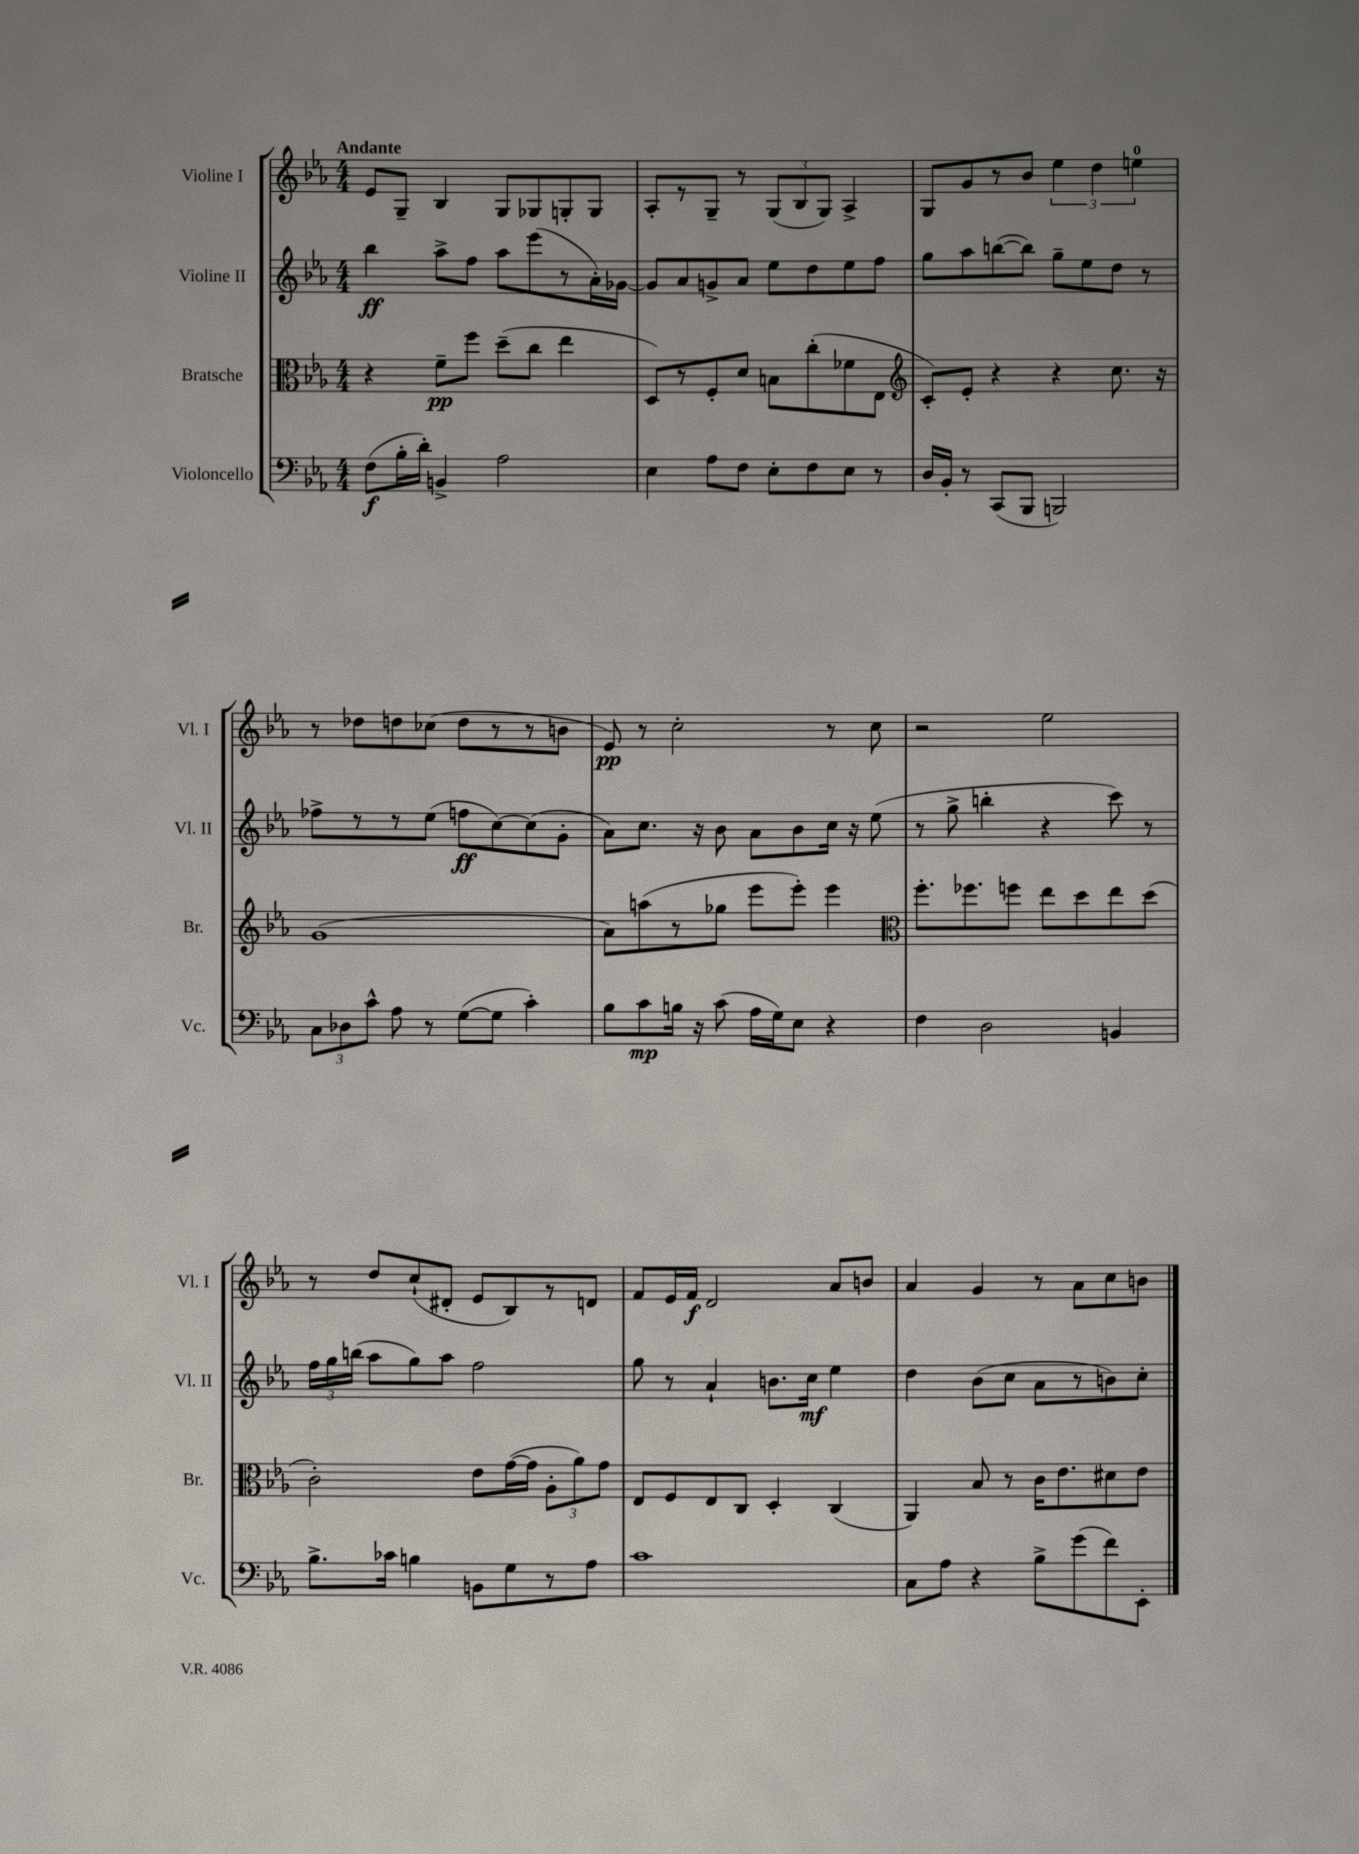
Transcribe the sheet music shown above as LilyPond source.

<<
\new StaffGroup <<
\new Staff = "s0" \with { instrumentName = "Violine I" shortInstrumentName = "Vl. I" } {
    \clef treble \key ees \major \numericTimeSignature \time 4/4 \tempo "Andante"
    \autoBeamOff ees'8[ g8]-- bes4 g8[ ges8 g8-. g8] |
    aes8[-. r8 g8]-- r8 \tuplet 3/2 { g8[( bes8 g8]) } aes4-> |
    g8[ g'8 r8 bes'8] \tuplet 3/2 { ees''4 d''4 e''4-0 } |
    r8 des''8[ d''8 ces''8]( d''8[ r8 r8 b'8] |
    ees'8\pp) r8 c''2-. r8 c''8 |
    r2 ees''2 |
    r8 d''8[ c''8-!( dis'8]-. ees'8[ bes8) r8 d'8] |
    f'8[ ees'16 f'16]\f d'2 aes'8[ b'8] |
    aes'4 g'4 r8 aes'8[ c''8 b'8] \bar "|." |
}
\new Staff = "s1" \with { instrumentName = "Violine II" shortInstrumentName = "Vl. II" } {
    \clef treble \key ees \major \numericTimeSignature \time 4/4
    \autoBeamOff bes''4\ff aes''8[-> f''8] aes''8[ ees'''8( r8 aes'16-.) ges'16]~ |
    ges'8[ aes'8 g'8-> aes'8] ees''8[ d''8 ees''8 f''8] |
    g''8[ aes''8 b''8~( b''8]) g''8[-- ees''8 d''8] r8 |
    fes''8[-> r8 r8 ees''8]( f''8[\ff c''8~) c''8( g'8]-. |
    aes'8[) c''8.] r16 bes'8 aes'8[ bes'8 c''16] r16 ees''8( |
    r8 g''8-> b''4-. r4 c'''8) r8 |
    \tuplet 3/2 { f''16[ g''16 b''16]( } aes''8[ g''8) aes''8] f''2 |
    g''8 r8 aes'4-! b'8.[ c''16]\mf ees''4 |
    d''4 bes'8[( c''8] aes'8[ r8 b'8) c''8]-. \bar "|." |
}
\new Staff = "s2" \with { instrumentName = "Bratsche" shortInstrumentName = "Br." } {
    \clef alto \key ees \major \numericTimeSignature \time 4/4
    \autoBeamOff r4 f'8[--\pp f''8] d''8[--( c''8] ees''4 |
    d8[) r8 f8-. d'8] b8[ c''8-.( fes'8 ees8] |
    \clef treble c'8[-.) ees'8]-. r4 r4 c''8. r16 |
    g'1( |
    aes'8[) a''8( r8 ges''8] ees'''8[ ees'''8]-.) ees'''4 |
    \clef alto f''8.[-. fes''8. f''8] ees''8[ d''8 ees''8 d''8]( |
    c'2-.) ees'8[ g'16~( g'16] \tuplet 3/2 { aes8[-. aes'8) g'8] } |
    ees8[ f8 ees8 c8] d4-. c4( |
    aes,4) bes8 r8 c'16[ ees'8. dis'8 ees'8] \bar "|." |
}
\new Staff = "s3" \with { instrumentName = "Violoncello" shortInstrumentName = "Vc." } {
    \clef bass \key ees \major \numericTimeSignature \time 4/4
    \autoBeamOff f8[\f( bes16-. d'16]-.) b,4-> aes2 |
    ees4 aes8[ f8] ees8[-. f8 ees8] r8 |
    d16[ bes,16]-. r8 c,8[( bes,,8] b,,2) |
    \tuplet 3/2 { c8[ des8 c'8]-^ } aes8 r8 g8[~( g8] c'4-.) |
    bes8[ c'8\mp b16] r16 c'8( aes16[ g16) ees8] r4 |
    f4 d2 b,4 |
    bes8.[-> ces'16] b4 b,8[ g8 r8 aes8] |
    c'1 |
    c8[ aes8] r4 bes8[-> g'8( f'8) ees,8]-. \bar "|." |
}
>>
>>
\layout { \context { \Score \remove "Bar_number_engraver" } }
